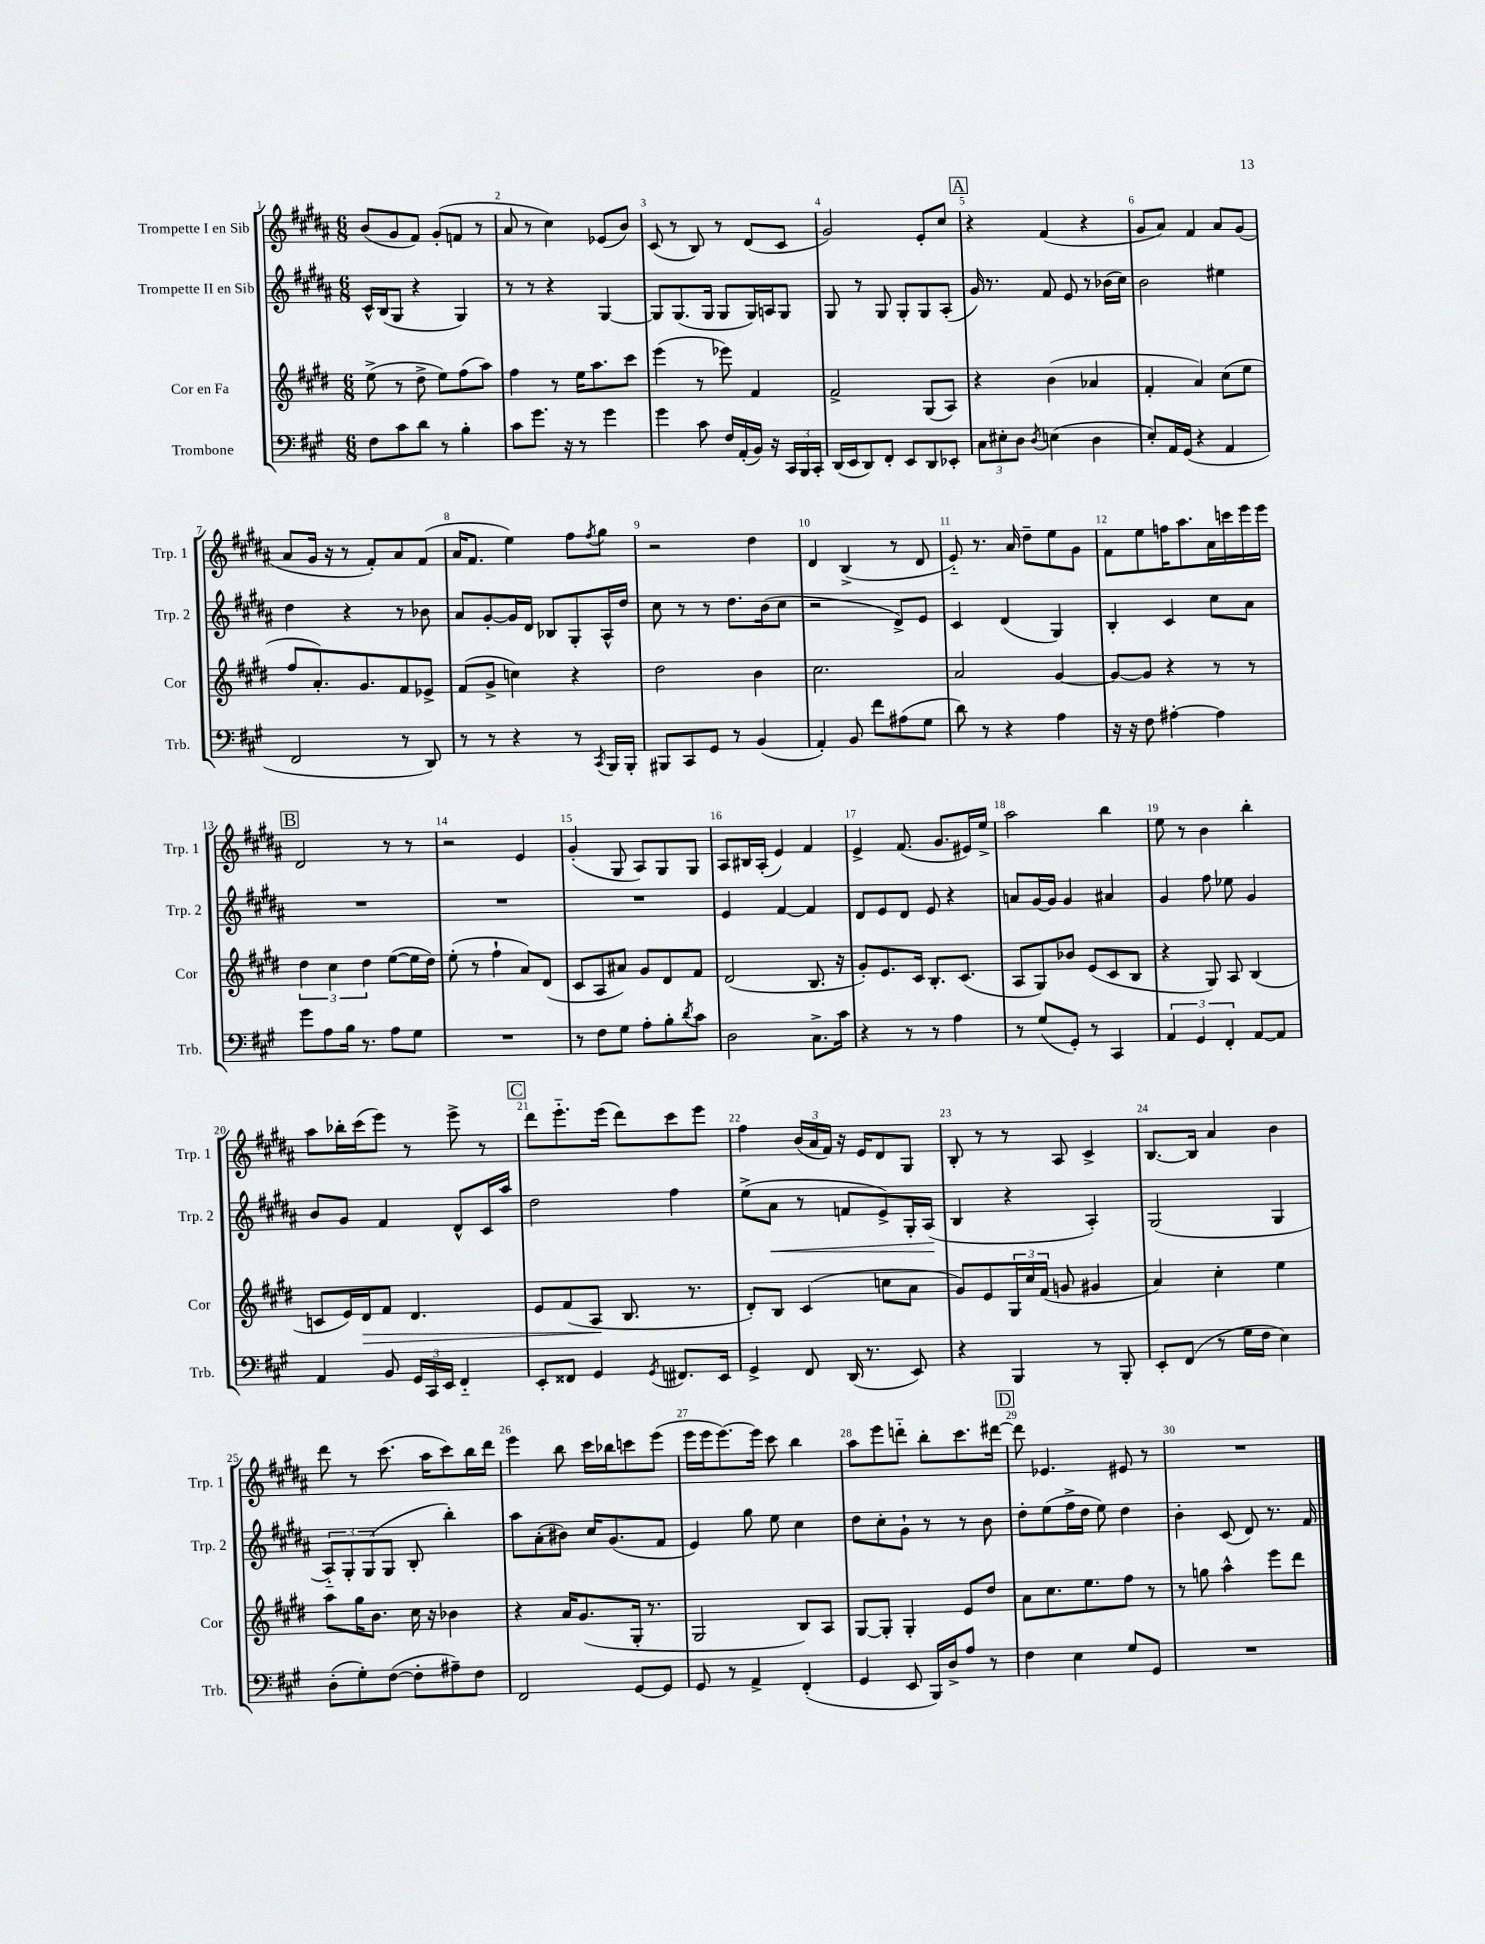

**kern	**kern	**dynam	**kern	**dynam	**kern
*part4	*part3	*part3	*part2	*part2	*part1
*staff4	*staff3	*staff3	*staff2	*staff2	*staff1
*I"Trombone	*I"Cor en Fa	*	*I"Trompette II en Sib	*	*I"Trompette I en Sib
*I'Trb.	*I'Cor	*	*I'Trp. 2	*	*I'Trp. 1
*clefF4	*clefG2	*	*clefG2	*	*clefG2
*k[f#c#g#]	*k[f#c#g#d#]	*	*k[f#c#g#d#a#]	*	*k[f#c#g#d#a#]
*M6/8	*M6/8	*	*M6/8	*	*M6/8
=1	=1	=1	=1	=1	=1
8F#\L	(8ee^\	.	16c#^^/LL	.	(8b/L
.	.	.	(16B/J	.	.
8c#\	8r	.	8G#/J	.	8g#/
8d\J	8dd#^\	.	4r	.	8f#/J)
8r	8ee\L)	.	.	.	(8g#'/L
4B'\	(8ff#\	.	4G#/)	.	8fn/J
.	8aa\J)	.	.	.	8r
=2	=2	=2	=2	=2	=2
8c#\L	4ff#\	.	8r	.	8a#/
8.g#\J	.	.	8r	.	8r
.	8r	.	4r	.	4cc#\)
16r	.	.	.	.	.
8r	16ee\KL	.	.	.	.
.	8.aa\	.	.	.	.
4g#\	.	.	[4G#/	.	(8e-X/L
.	8ccc#\J	.	.	.	8b/J)
=3	=3	=3	=3	=3	=3
4g#\	(4eee\	.	8G#/L]	.	(8c#/
.	.	.	(8.G#/	.	8r
8c#\	8r	.	.	.	8B/)
.	.	.	16G#/Jk	.	.
16F#/LL	8eee-X\)	.	8G#/L	.	8r
(16AA'/	.	.	.	.	.
16BB/JJ)	4f#/	.	16G#/L)	.	(8d#/L
16r	.	.	16An/J	.	.
24CC#/LL	.	.	8G#/J	.	8c#/J
24BBB/	.	.	.	.	.
24CC#'/JJ	.	.	.	.	.
=4	=4	=4	=4	=4	=4
(16DD/LL	2f#^/	.	8G#/	.	2g#/)
16EE/J	.	.	.	.	.
8DD/)	.	.	8r	.	.
8FF#'/J	.	.	8G#/	.	.
8EE/L	.	.	8G#'/L	.	.
8DD/	(8G#/L	.	8G#/	.	8e'/L
8EE-X'/J	8A/J)	.	(8A#'/J	.	8cc#/J
!!LO:REH:place=s1:t=A
=5	=5	=5	=5	=5	=5
12C#\L	4r	.	16g#/)	.	4r
.	.	.	8.r	.	.
12E#X'\	.	.	.	.	.
12D\J	.	.	.	.	.
8qD/	.	.	.	.	.
(4En\	(4b\	.	8f#/	.	(4f#/
.	.	.	8e/	.	.
4D\	4a-X/	.	8r	.	4r
.	.	.	(16b-X\LL	.	.
.	.	.	16cc#\JJ)	.	.
=6	=6	=6	=6	=6	=6
8E'/L)	4f#'/	.	2b\	.	8g#/L
16AA/L	.	.	.	.	8a#/J)
(16GG#/JJ	.	.	.	.	.
4r	4a/)	.	.	.	4f#/
4AA/	(8cc#\L	.	4ee#X\	.	8a#/L
.	8ee\J	.	.	.	(8g#/J
!!LO:LB:g=z
=7	=7	=7	=7	=7	=7
2FF#/	8ff#/L	.	4dd#\	.	8a#/L
.	8.a'/)	.	.	.	16g#/Jk
.	.	.	.	.	16r
.	.	.	4r	.	8r
.	8.g#/	.	.	.	.
.	.	.	.	.	8f#'/L)
8r	8f#/	.	8r	.	8a#/
8DD/)	8e-X^/J	.	8b-X\	.	(8f#/J
=8	=8	=8	=8	=8	=8
8r	(8f#/L	.	8a#/L	.	16a#/KL
.	.	.	.	.	8.f#/J
8r	8g#^/J	.	[8g#'/	.	.
4r	4ccn\)	.	16g#/L]	.	4ee\)
.	.	.	16d#/JJ	.	.
.	.	.	8B-X/L	.	.
8r	4r	.	8G#'/	.	8ff#\L
8qCC#/	.	.	.	.	8qff#/
16BBB/LL	.	.	16A#^^/L	.	8gg#\J
16BBB'/JJ	.	.	16dd#/JJ	.	.
=9	=9	=9	=9	=9	=9
8BBB#X/L	2dd#\	.	8cc#\	.	2r
8CC#/	.	.	8r	.	.
8GG#/J	.	.	8r	.	.
8r	.	.	8.dd#\L	.	.
(4BB/	4b\	.	.	.	4dd#\
.	.	.	(16b\k	.	.
.	.	.	8cc#\J	.	.
=10	=10	=10	=10	=10	=10
4AA'/)	2.cc#\	.	2r	.	4d#/
8BB/	.	.	.	.	(4B^/
8f#\L	.	.	.	.	.
(8A#X\	.	.	8d#^/L)	.	8r
8G#\J	.	.	8e/J	.	8d#/
=11	=11	=11	=11	=11	=11
8d\)	2a/	.	4c#/	.	8e/)
8r	.	.	.	.	8.r
4r	.	.	(4d#/	.	.
.	.	.	.	.	16a#/
.	.	.	.	.	8dd#~\L
4A\	[4g#/	.	4G#/)	.	8ee\
.	.	.	.	.	8g#\J
=12	=12	=12	=12	=12	=12
16r	8g#/L_	.	4B'/	.	8f#\L
16r	.	.	.	.	.
8F#\	8g#/J]	.	.	.	8ee\
[4A#X'\	4r	.	4c#/	.	16ffn\K
.	.	.	.	.	8.aa#\
4A#\]	8r	.	8cc#\L	.	16a#\L
.	.	.	.	.	16cccn\
.	8r	.	8a#\J	.	16eee\
.	.	.	.	.	16eee\JJ
!!LO:LB:g=z
!!LO:REH:place=s1:t=B
=13	=13	=13	=13	=13	=13
8g#\L	6dd#\	.	2.r	.	2d#/
8A\	.	.	.	.	.
.	6cc#\	.	.	.	.
16B\Jk	.	.	.	.	.
8.r	.	.	.	.	.
.	6dd#\	.	.	.	.
8A\L	([8ee\L	.	.	.	8r
8G#\J	16ee\L]	.	.	.	8r
.	16dd#\JJ)	.	.	.	.
=14	=14	=14	=14	=14	=14
2.r	(8ee'\	.	2.r	.	2r
.	8r	.	.	.	.
.	4ff#`\	.	.	.	.
.	8a/L)	.	.	.	4e/
.	(8d#/J	.	.	.	.
=15	=15	=15	=15	=15	=15
8r	8c#/L	.	2.r	.	(4g#'/
8F#\L	8A/	.	.	.	.
8G#\J	8a#X/J)	.	.	.	8G#/
8A'\L	8g#/L	.	.	.	8A#/L)
8B'\	8d#/	.	.	.	8G#/
8qd/	.	.	.	.	.
8c#\J	8f#/J	.	.	.	8G#/J
=16	=16	=16	=16	=16	=16
2D\	(2d#/	.	4e/	.	8A#/L
.	.	.	.	.	16B#X/L
.	.	.	.	.	(16A#'/JJ
.	.	.	[4f#/	.	4e/)
8.C#^\L	8.B/	.	4f#/]	.	4f#/
16c#\Jk	16r	.	.	.	.
=17	=17	=17	=17	=17	=17
4r	8g#'/L)	.	8d#/L	.	4e^/
.	8.e/	.	8e/	.	.
8r	.	.	8d#/J	.	(8.f#/
.	16c#/Jk	.	.	.	.
8r	8.B'/L	.	8e/	.	.
.	.	.	.	.	8.g#/L
4A\	.	.	4r	.	.
.	(8.c#/J	.	.	.	.
.	.	.	.	.	16e#X/L)
.	.	.	.	.	16ee^/JJ
=18	=18	=18	=18	=18	=18
8r	8A/L	.	8an/L	.	2aa#\
(8G#/L	8G#/)	.	[16g#/L	.	.
.	.	.	16g#/JJ]	.	.
8GG#'/J)	8b-X/J	.	4g#/	.	.
8r	(8e/L	.	.	.	.
4CC#/	8c#/	.	4a#X/	.	4bb\
.	8B/J	.	.	.	.
=19	=19	=19	=19	=19	=19
6AA/	4r	.	4g#/	.	8ee\
.	.	.	.	.	8r
6GG#/	.	.	.	.	.
.	8G#/)	.	8ff#\	.	4b\
6FF#'/	.	.	.	.	.
.	8A/	.	8ee-X\	.	.
[8AA/L	(4B/	.	4g#/	.	4bb'\
8AA/J]	.	.	.	.	.
!!LO:LB:g=z
=20	=20	=20	=20	=20	=20
4AA/	8cn/L	.	8b/L	.	8aa#\L
.	16e/L)	.	8g#/J	.	16bb-X'\L
!	!	!LO:HP:b	!	!	!
.	16d#/J	>	.	.	(16ccc#\J
8BB/	8f#/J	.	4f#/	.	8eee\J)
24GG#/LL	4.d#/	.	.	.	8r
24CC#/	.	.	.	.	.
24EE/JJ	.	.	.	.	.
4FF#/	.	.	8d#^^/L	.	8eee^\
.	.	.	16c#/L	.	8r
.	.	.	16aa#/JJ	.	.
!!LO:REH:place=s1:t=C
=21	=21	=21	=21	=21	=21
8EE'/L	8e/L	.	2dd#\	.	8ddd#\L
8FF##X/J	(8f#/	.	.	.	8.eee\
4GG#/	8A/J	.	.	.	.
.	.	.	.	.	(16eee\Jk
.	8.B/	]	.	.	8ddd#\L)
8qGG#/	.	.	.	.	.
8.FF#X/L	.	.	4ff#\	.	8ccc#\
.	8.r	.	.	.	.
.	.	.	.	.	8eee\J
16EE/Jk	.	.	.	.	.
=22	=22	=22	=22	=22	=22
4GG#^/	8d#'/L)	.	(8ee^\L	.	4ff#\
!	!	!	!	!LO:HP:b	!
.	8B/J	.	8a#\J	<	.
8FF#/	(4c#/	.	8r	.	(24b/LL
.	.	.	.	.	24a#/
.	.	.	.	.	24f#/JJ)
(16DD/	.	.	8fn/L	.	16r
8.r	.	.	.	.	16e/KL
.	8ccn\L	.	8e^/)	.	8d#/
8EE/)	8a\J	.	16G#'/L	.	8G#/J
.	.	.	(16A#/JJ	.	.
.	.	.	.	[	.
=23	=23	=23	=23	=23	=23
4r	8g#/L)	.	4B/	.	8B'/
.	8e/	.	.	.	8r
4BBB/	24G#/L	.	4r	.	8r
.	24cc#/	.	.	.	.
.	(24f#/JJ	.	.	.	.
.	8gn/	.	.	.	8A#/
8r	4g#X/	.	4A#'/)	.	4c#^/
8BBB'/	.	.	.	.	.
=24	=24	=24	=24	=24	=24
8EE'/L	4a/)	.	(2G#/	.	[8.B/L
(8FF#/J	.	.	.	.	.
.	.	.	.	.	16B/Jk]
8r	4cc#'\	.	.	.	4a#/
16G#\LL	.	.	.	.	.
16F#\JJ	.	.	.	.	.
4E\)	4ee\	.	4G#/	.	4b\
!!LO:LB:g=z
=25	=25	=25	=25	=25	=25
(8D'\L	8aa\L	.	12A#/L)	.	8ddd#\
.	.	.	12G#'/	.	.
8G#'\)	16gg#\K	.	.	.	8r
.	.	.	(12G#/	.	.
.	8.b\J	.	.	.	.
([8F#\J	.	.	8G#/J	.	(8.ccc#\
8F#'\L]	16cc#\	.	8B'/	.	.
.	16r	.	.	.	16aa#\KL
8A#X~\)	4b-X\	.	4bb'\)	.	8ccc#\)
8F#\J	.	.	.	.	16bb\L
.	.	.	.	.	16ddd#\JJ
=26	=26	=26	=26	=26	=26
2FF#/	4r	.	8aa#\L	.	4eee\
.	.	.	(8a#'\	.	.
.	16a/KL	.	8b#X\J)	.	8bb\
.	(8.g#/	.	.	.	.
.	.	.	16cc#/KL	.	16ccc#\LL
.	.	.	(8.g#/	.	16bb-X\J
[8GG#/L	16G#'/Jk	.	.	.	8cccn\
.	8.r	.	.	.	.
8GG#/J]	.	.	8f#/J	.	(8eee\J
=27	=27	=27	=27	=27	=27
8GG#/	2G#/	.	4e/)	.	16eee\LL
.	.	.	.	.	16eee\J
8r	.	.	.	.	[8.eee\)
4AA^/	.	.	8gg#\	.	.
.	.	.	.	.	16eee\Jk]
.	.	.	8ee\	.	8ccc#\
(4FF#'/	8B/L)	.	4cc#\	.	4bb\
.	8A/J	.	.	.	.
=28	=28	=28	=28	=28	=28
4GG#/	[8G#/L	.	8dd#\L	.	8aa#\L
.	8G#'/J]	.	8cc#'\	.	8eee\
8EE/	4G#'/	.	8g#`\J	.	8dddn\J
16BBB/LL)	.	.	8r	.	8bb'\L
16D^/J	.	.	.	.	.
8A/J	8e/L	.	8r	.	8.ccc#\
8r	8dd#/J	.	8b\	.	.
.	.	.	.	.	[16ddd#X\Jk
!!LO:REH:place=s1:t=D
=29	=29	=29	=29	=29	=29
4F#\	8a\L	.	8dd#'\L	.	8ddd#\]
.	8.cc#\	.	(8ee\	.	4.e-X/
4E\	.	.	16ff#^\L	.	.
.	8.ee\	.	16dd#\JJ	.	.
.	.	.	8ee\)	.	.
8G#/L	8ff#\J	.	4dd#\	.	8e#X/
8GG#/J	8r	.	.	.	8r
=30	=30	=30	=30	=30	=30
2.r	8r	.	4b'\	.	2.r
.	8ggn\	.	.	.	.
.	4aa^^\	.	(8c#/	.	.
.	.	.	8d#/)	.	.
.	8eee\L	.	8.r	.	.
.	8ddd#\J	.	.	.	.
.	.	.	16f#/	.	.
==	==	==	==	==	==
*-	*-	*-	*-	*-	*-
